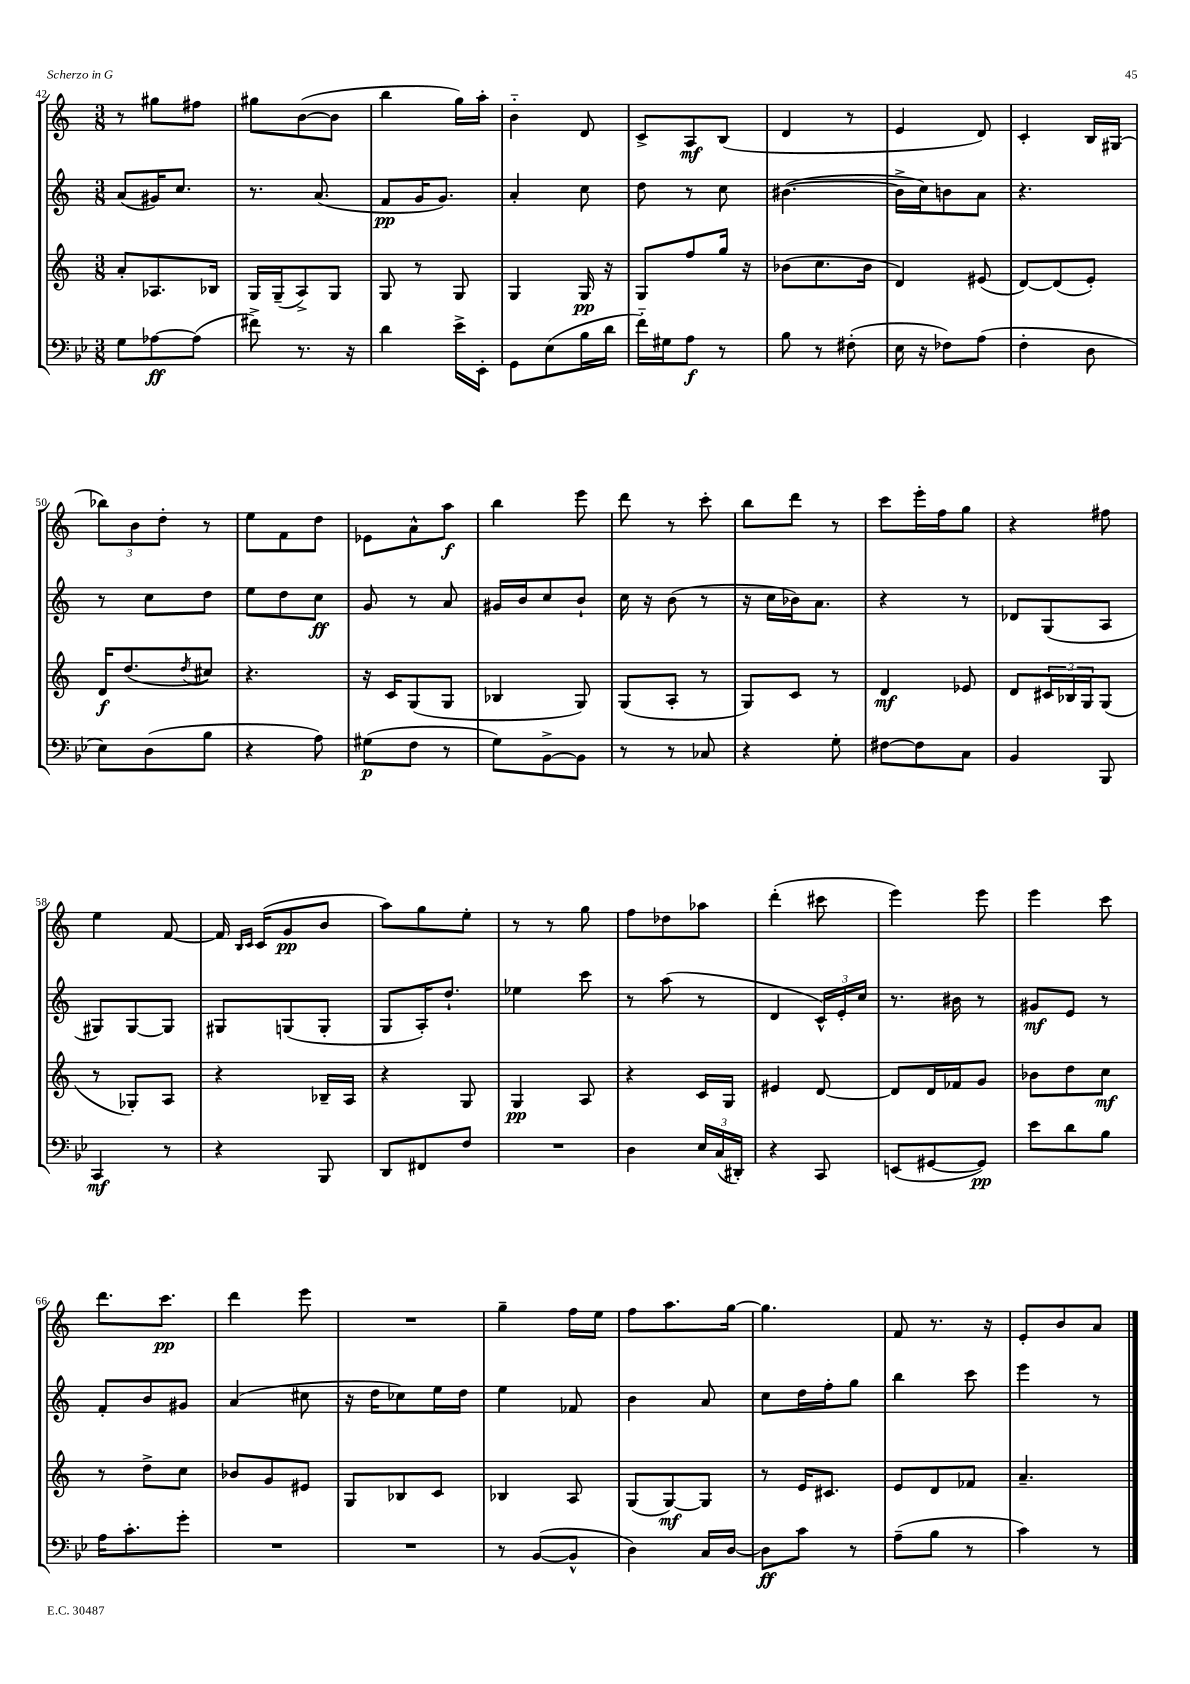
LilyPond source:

<<
\new StaffGroup <<
\new Staff = "s0" {
    \clef treble \key c \major \numericTimeSignature \time 3/8
    r8 gis''8 fis''8 |
    gis''8 b'8~( b'8 |
    b''4 g''16) a''16-. |
    b'4-_ d'8 |
    c'8-> a8\mf b8( |
    d'4 r8 |
    e'4 d'8) |
    c'4-. b16 gis16( |
    \tuplet 3/2 { bes''8) b'8 d''8-. } r8 |
    e''8 f'8 d''8 |
    ees'8 a'8-^ a''8\f |
    b''4 e'''8 |
    d'''8 r8 c'''8-. |
    b''8 d'''8 r8 |
    c'''8 e'''16-. f''16 g''8 |
    r4 fis''8 |
    e''4 f'8~ |
    f'16 \grace { b16 c'16 } c'16( g'8\pp b'8 |
    a''8) g''8 e''8-. |
    r8 r8 g''8 |
    f''8 des''8 aes''8 |
    d'''4-.( cis'''8 |
    e'''4) e'''8 |
    e'''4 c'''8 |
    d'''8. c'''8.\pp |
    d'''4 e'''8 |
    R4. |
    g''4-- f''16 e''16 |
    f''8 a''8. g''16~ |
    g''4. |
    f'8 r8. r16 |
    e'8-. b'8 a'8 \bar "|." |
}
\new Staff = "s1" {
    \clef treble \key c \major \numericTimeSignature \time 3/8
    a'8( gis'16) c''8. |
    r8. a'8.( |
    f'8\pp g'16 g'8.) |
    a'4-. c''8 |
    d''8 r8 c''8 |
    bis'4.~( |
    bis'16-> c''16) b'8 a'8 |
    r4. |
    r8 c''8 d''8 |
    e''8 d''8 c''8\ff |
    g'8 r8 a'8 |
    gis'16 b'16 c''8 b'8-! |
    c''16 r16 b'8( r8 |
    r16 c''16 bes'16) a'8. |
    r4 r8 |
    des'8 g8( a8 |
    gis8) gis8~ gis8 |
    gis8 g8( g8-. |
    g8 a16-.) d''8.-! |
    ees''4 c'''8 |
    r8 a''8( r8 |
    d'4 \tuplet 3/2 { c'16-^) e'16-. c''16 } |
    r8. bis'16 r8 |
    gis'8\mf e'8 r8 |
    f'8-. b'8 gis'8 |
    a'4( cis''8 |
    r16 d''16 ces''8) e''16 d''16 |
    e''4 fes'8 |
    b'4 a'8 |
    c''8 d''16 f''16-. g''8 |
    b''4 c'''8 |
    e'''4 r8 \bar "|." |
}
\new Staff = "s2" {
    \clef treble \key c \major \numericTimeSignature \time 3/8
    a'8-. aes8. bes16 |
    g16 g16--( a8->) g8 |
    g8 r8 g8 |
    g4 g16\pp r16 |
    g8 f''8 g''16 r16 |
    bes'8( c''8. bes'16 |
    d'4) eis'8( |
    d'8~) d'8( e'8-.) |
    d'16\f d''8.( \acciaccatura { d''8 } cis''8) |
    r4. |
    r16 c'16 g8( g8 |
    bes4 g8) |
    g8( a8-. r8 |
    g8) c'8 r8 |
    d'4\mf ees'8 |
    d'8 \tuplet 3/2 { cis'16 bes16 g16 } g8( |
    r8 ges8-.) a8 |
    r4 bes16-- a16 |
    r4 g8 |
    g4\pp a8 |
    r4 c'16 g16 |
    eis'4 d'8~ |
    d'8 d'16 fes'16 g'8 |
    bes'8 d''8 c''8\mf |
    r8 d''8-> c''8 |
    bes'8 g'8 eis'8 |
    g8 bes8 c'8 |
    bes4 a8 |
    g8( g8~\mf) g8 |
    r8 e'16 cis'8. |
    e'8 d'8 fes'8 |
    a'4.-- \bar "|." |
}
\new Staff = "s3" {
    \clef bass \key bes \major \numericTimeSignature \time 3/8
    g8 aes8~\ff aes8( |
    fis'8->) r8. r16 |
    d'4 ees'16-> ees,16-. |
    g,8 ees8( bes16 d'16 |
    f'16-_) gis16 a8\f r8 |
    bes8 r8 fis8-.( |
    ees16 r16 fes8) a8( |
    f4-. d8 |
    ees8) d8( bes8 |
    r4 a8) |
    gis8\p( f8 r8 |
    g8) bes,8~-> bes,8 |
    r8 r8 ces8 |
    r4 g8-. |
    fis8~ fis8 c8 |
    bes,4 bes,,8 |
    c,4\mf r8 |
    r4 bes,,8 |
    d,8 fis,8 f8 |
    R4. |
    d4 \tuplet 3/2 { ees16 c16( dis,16-.) } |
    r4 c,8 |
    e,8( gis,8~ gis,8\pp) |
    ees'8 d'8 bes8 |
    a16 c'8.-. g'8-. |
    R4. |
    R4. |
    r8 bes,8~( bes,8-^ |
    d4) c16 d16~ |
    d8\ff c'8 r8 |
    a8--( bes8 r8 |
    c'4) r8 \bar "|." |
}
>>
>>
\layout { \context { \Score currentBarNumber = #42 } }
